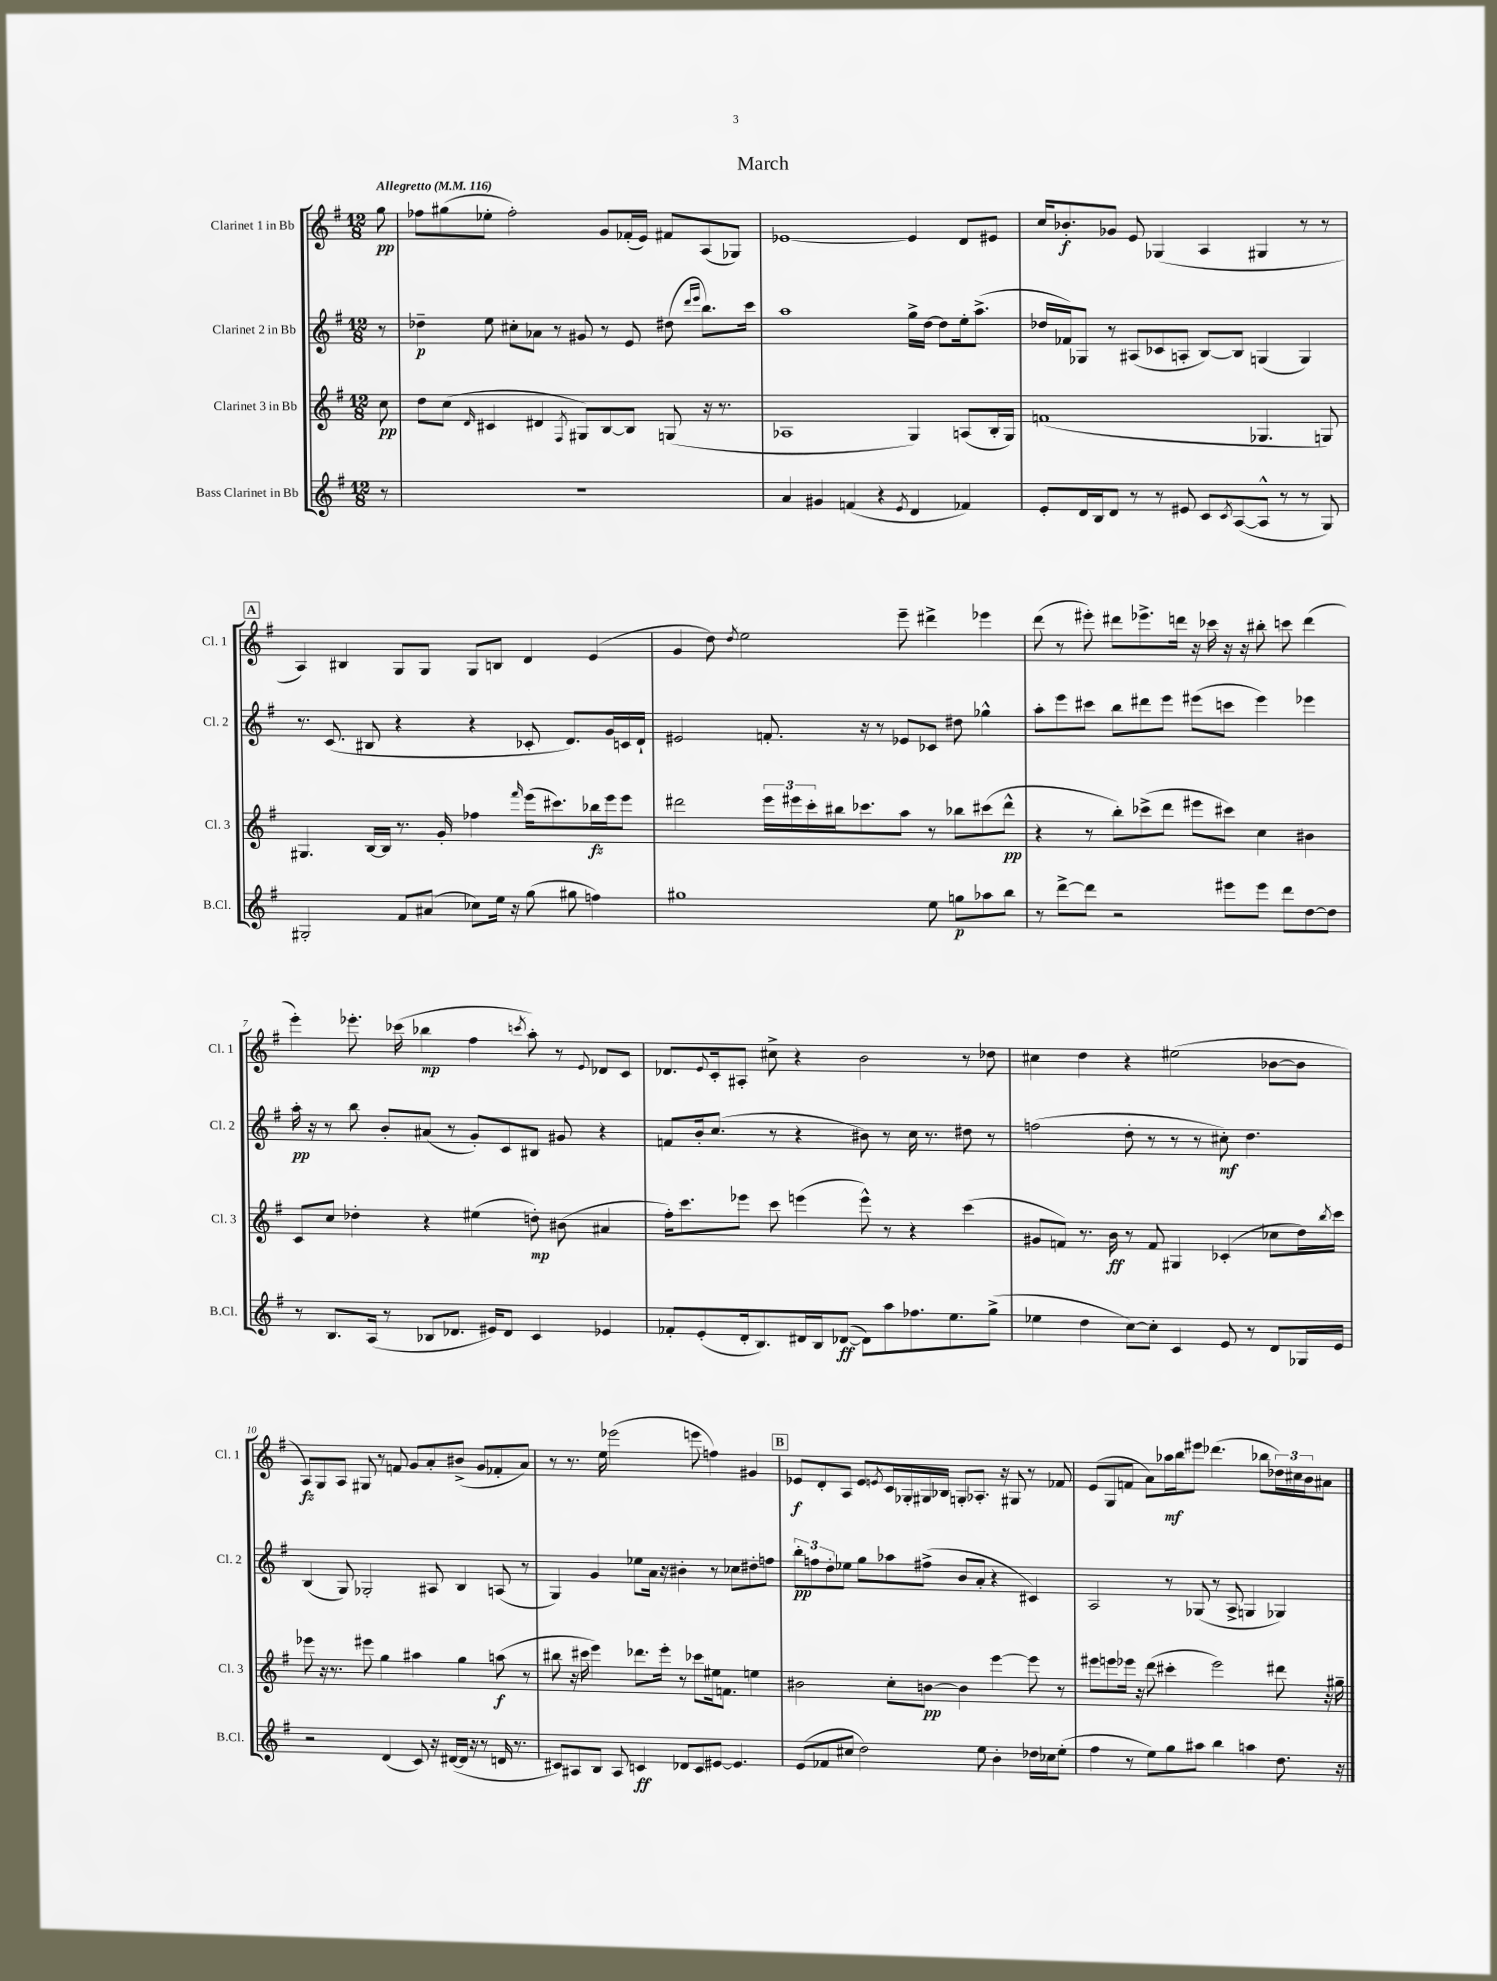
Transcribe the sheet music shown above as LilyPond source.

\header { title = "March" }
<<
\new StaffGroup <<
\new Staff = "s0" \with { instrumentName = "Clarinet 1 in Bb" shortInstrumentName = "Cl. 1" } {
    \clef treble \key g \major \numericTimeSignature \time 12/8 \partial 8 \tempo "Allegretto" 4 = 116
    g''8\pp |
    fes''8 gis''8( ees''8-. fes''2-.) g'8 fes'16-.( e'16) fis'8 a8( ges8) |
    ees'1~ ees'4 d'8 eis'8 |
    c''16 bes'8.-.\f ges'8 e'8 ges4( a4 gis4 r8 r8 |
    \mark \markup { \box "A" } a4) bis4 g8 g8 g8 b8 d'4 e'4( |
    g'4 d''8) \acciaccatura { d''8 } e''2 e'''8-- dis'''4-> ees'''4 |
    d'''8( r8 eis'''8-.) dis'''8 ees'''8.-> d'''16 r16 ces'''16 r16 r16 bis''8-. c'''8 d'''4( |
    e'''4-.) ees'''8.-. ces'''16( bes''4\mp fis''4 \acciaccatura { c'''8 } a''8-.) r8 \appoggiatura { e'8 } des'8 c'8 |
    des'8. \appoggiatura { e'8 } c'16-. ais8-. cis''8-> r4 b'2 r8 des''8 |
    cis''4 d''4 r4 eis''2( bes'8~ bes'8 |
    a8\fz) g8 a8 gis8 r8 f'8 g'8 a'8-. bis'8->( g'8 fes'8-. a'8) |
    r8 r8. e''16 ees'''2( e'''8 f''4) gis'4 |
    \mark \markup { \box "B" } ees'8\f d'8-. a8 ees'8 \acciaccatura { e'8 } c'16 ges16-. gis16 bes16 g8-. aes8.-. r16 gis8 r8 fes'8 |
    e'8( g8 f'8 a'8) aes''16\mf b''16 eis'''8 des'''4.( bes''8 \tuplet 3/2 { des''16) cis''16 b'16 } ais'8 \bar "|." |
}
\new Staff = "s1" \with { instrumentName = "Clarinet 2 in Bb" shortInstrumentName = "Cl. 2" } {
    \clef treble \key g \major \numericTimeSignature \time 12/8 \partial 8
    r8 |
    des''4--\p e''8 cis''8-. aes'8 r8 gis'8 r8 e'8 dis''8( \grace { d'''16 e'''16 } b''8.) c'''16 |
    a''1 g''16-> d''16~ d''8 e''16-. a''8.->( |
    des''16 fes'16) ges8 r8 ais8( ces'8 a8-. b8~) b8 g4( g4) |
    \mark \markup { \box "A" } r8. c'8.( bis8 r4 r4 ces'8-. d'8.) g'16 c'16 d'16-! |
    eis'2 f'8.-. r16 r8 ees'8 ces'8 dis''8 ges''4-^ |
    a''8-. e'''8 cis'''8 b''8 dis'''8 e'''8 eis'''8( c'''8 eis'''4) ees'''4 |
    a''16-.\pp r16 r8 b''8 b'8-. ais'8( r8 g'8-.) c'8 bis8 gis'8 r4 |
    f'8 b'16-. c''8.( r8 r4 bis'8) r8 c''16 r8. dis''8 r8 |
    f''2( d''8-. r8 r8 r8 cis''8-.\mf) d''4. |
    b4( g8) ges2-. ais8 b4 a8( r8 |
    g4) g'4 ees''8 a'16 r16 bis'4-. r8 ces''8 dis''8-. f''8 |
    \mark \markup { \box "B" } \tuplet 3/2 { b''8-.\pp f''8 d''8-. } ees''8 g''8 aes''8 fis''8->( b'8 a'8-. r4 cis'4) |
    a2 r8 ges8( r8 a8-> g4 ges4) \bar "|." |
}
\new Staff = "s2" \with { instrumentName = "Clarinet 3 in Bb" shortInstrumentName = "Cl. 3" } {
    \clef treble \key g \major \numericTimeSignature \time 12/8 \partial 8
    c''8\pp |
    d''8 c''8( \grace { d'16 } cis'4 dis'4 \acciaccatura { fis8 } gis8) b8~ b8 g8( r16 r8. |
    aes1 g4) a8( b16-. g16) |
    f'1( ges4. g8) |
    \mark \markup { \box "A" } gis4. b16~ b16 r8. g'16-. fes''4 \grace { fis'''16 } e'''16( cis'''8.) bes''16\fz e'''16 e'''8 |
    dis'''2 \tuplet 3/2 { e'''16 eis'''16 c'''16-. } bis''16 ces'''8. a''8 r8 bes''8 cis'''8( dis'''8-^\pp |
    r4 r8 b''8-.) ces'''8->( d'''8 eis'''8 cis'''8) c''4 bis'4 |
    c'8 c''8 des''4-. r4 eis''4( d''8-.\mp) bis'8( ais'4 |
    fis''16-.) c'''8. ees'''8 c'''8 e'''4( e'''8-^) r8 r4 c'''4( |
    gis'8 f'8) r8. b'16\ff r8 f'8 gis4 ces'4-.( ces''8 d''16) \acciaccatura { b''8 } c'''16 |
    ees'''8 r16 r8. eis'''8 g''4 ais''4 g''4 a''8\f( r8 |
    bis''8 r16 cis'''16 e'''4) des'''8. e'''16-. r8 ces'''8 eis''16 f'8. e''4 |
    \mark \markup { \box "B" } bis'2 c''8-. b'8~\pp b'4 e'''4~ e'''8 r8 |
    eis'''8 e'''8 ees'''16 r16 d'''8( cis'''4-. ees'''2) dis'''8 r16 gis''16-- \bar "|." |
}
\new Staff = "s3" \with { instrumentName = "Bass Clarinet in Bb" shortInstrumentName = "B.Cl." } {
    \clef treble \key g \major \numericTimeSignature \time 12/8 \partial 8
    r8 |
    R1. |
    a'4 gis'4 f'4( r4 \acciaccatura { e'8 } d'4 fes'4) |
    e'8-. d'16 b16 d'8 r8 r8 eis'8 c'8 \acciaccatura { c'8 } a8~( a8-^ r8 r8 g8) |
    \mark \markup { \box "A" } gis2-. fis'8 ais'8( ces''8) e''16 r16 g''8( gis''8 f''4) |
    gis''1 e''8 g''8\p aes''8 b''8 |
    r8 d'''8~-> d'''8 r2 eis'''8 eis'''8 d'''8 d''8~ d''8 |
    r8 b8. a16( r8 bes8 des'8. eis'16) des'8 c'4 ees'4 |
    fes'8-. e'8-.( d'16-. b8.) dis'16 b16 des'8~\ff( des'8) a''8 fes''8. e''8. g''8->( |
    ees''4 d''4 c''8~) c''8-. c'4 e'8 r8 d'8 ges16 e'16 |
    r2 d'4( c'8) r16 dis'16~( dis'16 r16 r8 d'16 r8. |
    cis'8) ais8 b8 ais8 c'4\ff des'8 c'8 eis'8~ eis'4. |
    \mark \markup { \box "B" } e'8( fes'8 cis''8 d''2) e''8 b'4-. des''16 ces''16 e''8-.( |
    fis''4 r8 e''8) g''8 ais''8 b''4 a''4 d''8. r16 \bar "|." |
}
>>
>>
